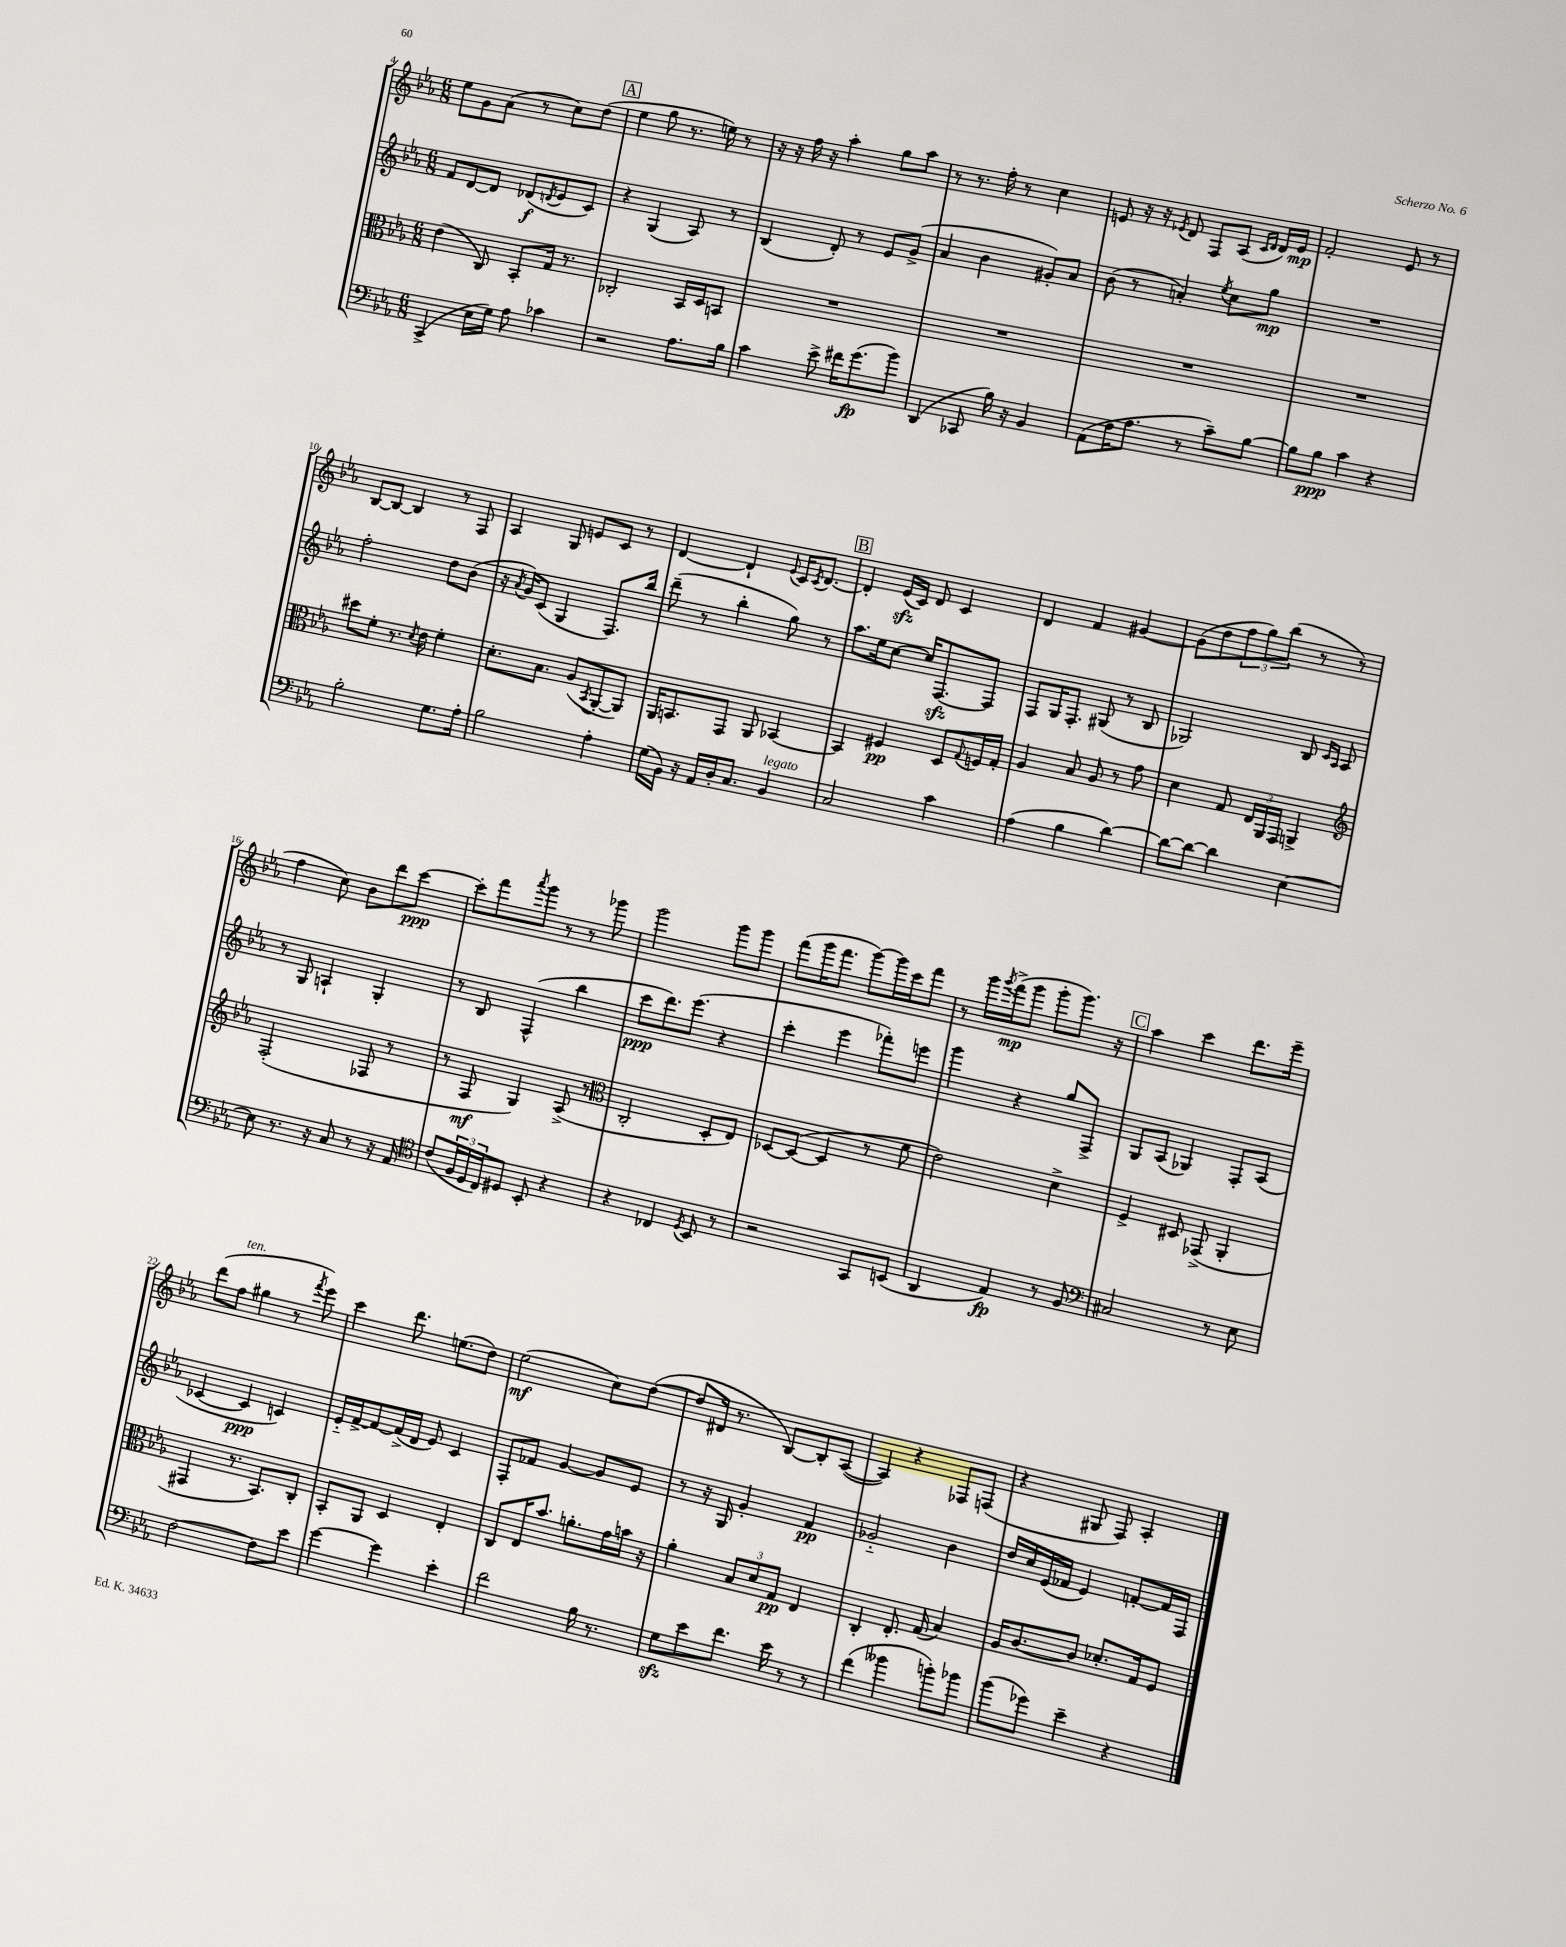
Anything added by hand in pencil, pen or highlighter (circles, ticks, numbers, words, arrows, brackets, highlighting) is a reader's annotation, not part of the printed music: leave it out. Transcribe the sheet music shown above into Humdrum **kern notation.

**kern	**kern	**kern	**kern
*staff4	*staff3	*staff2	*staff1
*clefF4	*clefC3	*clefG2	*clefG2
*k[b-e-a-]	*k[b-e-a-]	*k[b-e-a-]	*k[b-e-a-]
*M6/8	*M6/8	*M6/8	*M6/8
(4CC^	(4e-	8f	8ee-
.	.	[8d	8g
16E-	8C)	8d]	(8a-
16G)	.	.	.
8A-	8BB-'	(8d-	8r
.	.	8qd	.
4c-	16G	8e-	8cc)
.	8.r	.	.
.	.	8c)	(8dd
=	=	=	=
2r	2C-'	4r	4ee-
.	.	(4G	8gg
.	.	.	8.r
8.A-	16BB-	8A-)	.
.	16D	.	16ee)
.	8BB	8r	8r
16B-	.	.	.
=	=	=	=
4c	2.r	(4B-	16r
.	.	.	16r
.	.	.	16ff
.	.	.	16r
8e-^	.	8d')	4aa-'
16f#	.	8r	.
(8.g	.	.	.
.	.	8e-	8gg
8b-)	.	(8g^	8aa-
=	=	=	=
(4DD	2.r	4a-	8r
.	.	.	8.r
8CC-	.	4b-	.
.	.	.	16ff'
16B-)	.	.	8r
16r	.	.	.
4BB-	.	8g#')	4cc
.	.	8a-	.
=	=	=	=
(8AA-	2.r	(8b-	8e
16F	.	8r	16r
8.A-	.	.	16r
.	.	.	8qe-
.	.	4a')	8d
8r	.	.	8F
.	.	8qee-	.
8c~)	.	8cc	(8A-
.	.	.	16qqc
.	.	.	16qqd
[8B-	.	8gg	16d)
.	.	.	16e-
=	=	=	=
8B-]	2.r	2.r	2f'
8B-	.	.	.
4c	.	.	.
4r	.	.	8e-
.	.	.	8r
=	=	=	=
2B-'	8dd#	2ff'	[8B-
.	8f'	.	8B-_
.	8.r	.	4B-]
.	8qd	.	.
.	16e-	.	.
8.G	4f'	8dd	8r
.	.	(8b-	8F
16A-'	.	.	.
=	=	=	=
2B-	8.d'	16r	4A-
.	.	8qa-	.
.	.	16g)	.
.	.	(8c	.
.	8.B-	.	.
.	.	4G	8G
.	(8A-	.	8e
.	8qBB-	.	.
4A-'	[8AA-'	8.F)	8c
.	8AA-])	.	8r
.	.	16bb-	.
=	=	=	=
(16G	16AA-	(8ddd~	[4d
16BB-)	8.BB	.	.
16r	.	8r	.
16AA-	.	.	.
16D'	8GG	4bb-'	4d`]
8.C	.	.	.
.	8AA-	.	.
.	.	.	8qqe-
4BB-	[4BB-	8gg)	16c
.	.	.	8qc
.	.	.	[8.d
.	.	8r	.
=	=	=	=
2C	4BB-]	8.aa-	4d']
.	.	16ee-	.
.	4F#	[8cc	(16e-
.	.	.	16c)
.	.	16cc]	8d
.	.	[8.F	.
4c	8D	.	4c
.	8qqG	.	.
.	16F	8F]	.
.	16G'	.	.
=	=	=	=
(4A-	4A-	8F	4d
.	.	16G	.
.	.	8.F'	.
4B-	8B-	.	4f
.	8A-	(8G#	.
[4d)	8r	8r	[4g#
.	8g	8B-	.
=	=	=	=
8d_	4d	2G-)	(8g#]
8d_	.	.	8dd
4d]	8G	.	12ff
.	.	.	12gg)
.	24E-	.	.
.	24AA-	.	(12bb-
.	24GG	.	.
[4E-	4AA^	8B-	8r
.	.	16qqc	.
.	.	16qqA-	.
.	.	8A-	8r
=	=	=	=
*	*clefG2	*	*
8E-]	(2F'	8r	4ff
8.r	.	8G	.
.	.	4A`	8cc)
16r	.	.	.
8C	.	.	8b-
8r	8F-	4G'	8ddd
16r	8r	.	[8ccc
16AA-	.	.	.
=	=	=	=
*clefC4	*	*	*
(8c	8r	8r	8ccc']
24F	8F	8B-	8fff
24D	.	.	.
24C)	.	.	.
.	.	.	8qaaa-
8D#	4G)	(4F^^	8ggg
8BB-'	.	.	8r
4r	(8A-^	4bb-	8r
.	8r	.	8ggg-
=	=	=	=
*	*clefC3	*	*
4r	2C'	8ccc	2ggg
.	.	8.ddd)	.
4C-	.	.	.
.	.	(8.eee-	.
8qD	.	.	.
8BB-	8D'	4r	8ggg
8r	8E-)	.	8ggg
=	=	=	=
2r	[8D-	4ccc'	(8fff
.	(8D-_	.	16ggg
.	.	.	8.fff
.	4D-]	4eee-	.
.	.	.	[8ggg)
8GG	8r	8fff-')	16ggg]
.	.	.	16ccc
(8BB	8f	8eee	8fff
=	=	=	=
4AA-	2e-)	4ggg	8r
.	.	.	16ggg
.	.	.	8qggg
.	.	.	(16fff^
4E-)	.	4r	8ggg
.	.	.	8ggg'
8r	4d^	8gg	8.ggg)
8F	.	8F^	.
.	.	.	16r
=	=	=	=
*clefF4	*	*	*
2C#	4F^	8G	4aa-
.	.	(8A-	.
.	8D#	4G-)	4ccc
.	(8GG-^	.	.
8r	4AA-'	8F'	8.ddd
8E-	.	(8A-	.
.	.	.	16eee-~
=	=	=	=
[2F	4GG#	[4c-	(8ddd
.	.	.	8ff
.	8.r	4c-]	4gg#
.	8.BB-)	.	.
8F]	.	4c)	8r
.	.	.	8qfff
8e-	8C'	.	8eee-)
=	=	=	=
[4g	8BB-'	16e-'~	4ccc
.	.	[16f^	.
.	8AA-	8f_	.
4g]	4D	(16f^]	8.ddd
.	.	16d	.
.	.	8e-)	.
.	.	.	(8.ee
4e-'	4E-'	4c	.
.	.	.	8dd)
=	=	=	=
2f	8C	8F'	(2ee-
.	16E-	8f-	.
.	8.b-	.	.
.	.	[4g	.
.	8.a'	.	.
16B-	.	8g]	8cc)
8.r	16g	.	.
.	16b	8e-	([8dd
.	16r	.	.
=	=	=	=
8G	4a-'	8r	8dd]
8e-	.	16r	16d#
.	.	16G	8.r
8.f	12B-	4g'	.
.	12d	.	.
.	.	.	[8B-)
.	12G	.	.
16e-	.	.	.
8r	4E-	4f	8B-']
8r	.	.	([8A-
=	=	=	=
(4f	4C'	2g-'~	4A-])
4b--	8.E-'	.	4r
.	(16G	.	.
8b')	4B-)	4b-	8F-
8b-	.	.	(8F
=	=	=	=
(8b-	16A-	16dd	4r
.	[8.c	16cc	.
8g-)	.	(16e-	.
.	.	16f-	.
4e-~	8c]	4e-)	8G#
.	8.d-'	.	8F)
4r	.	[8f'	4A-'
.	16G	.	.
.	8F	16f]	.
.	.	16F	.
==	==	==	==
*-	*-	*-	*-
